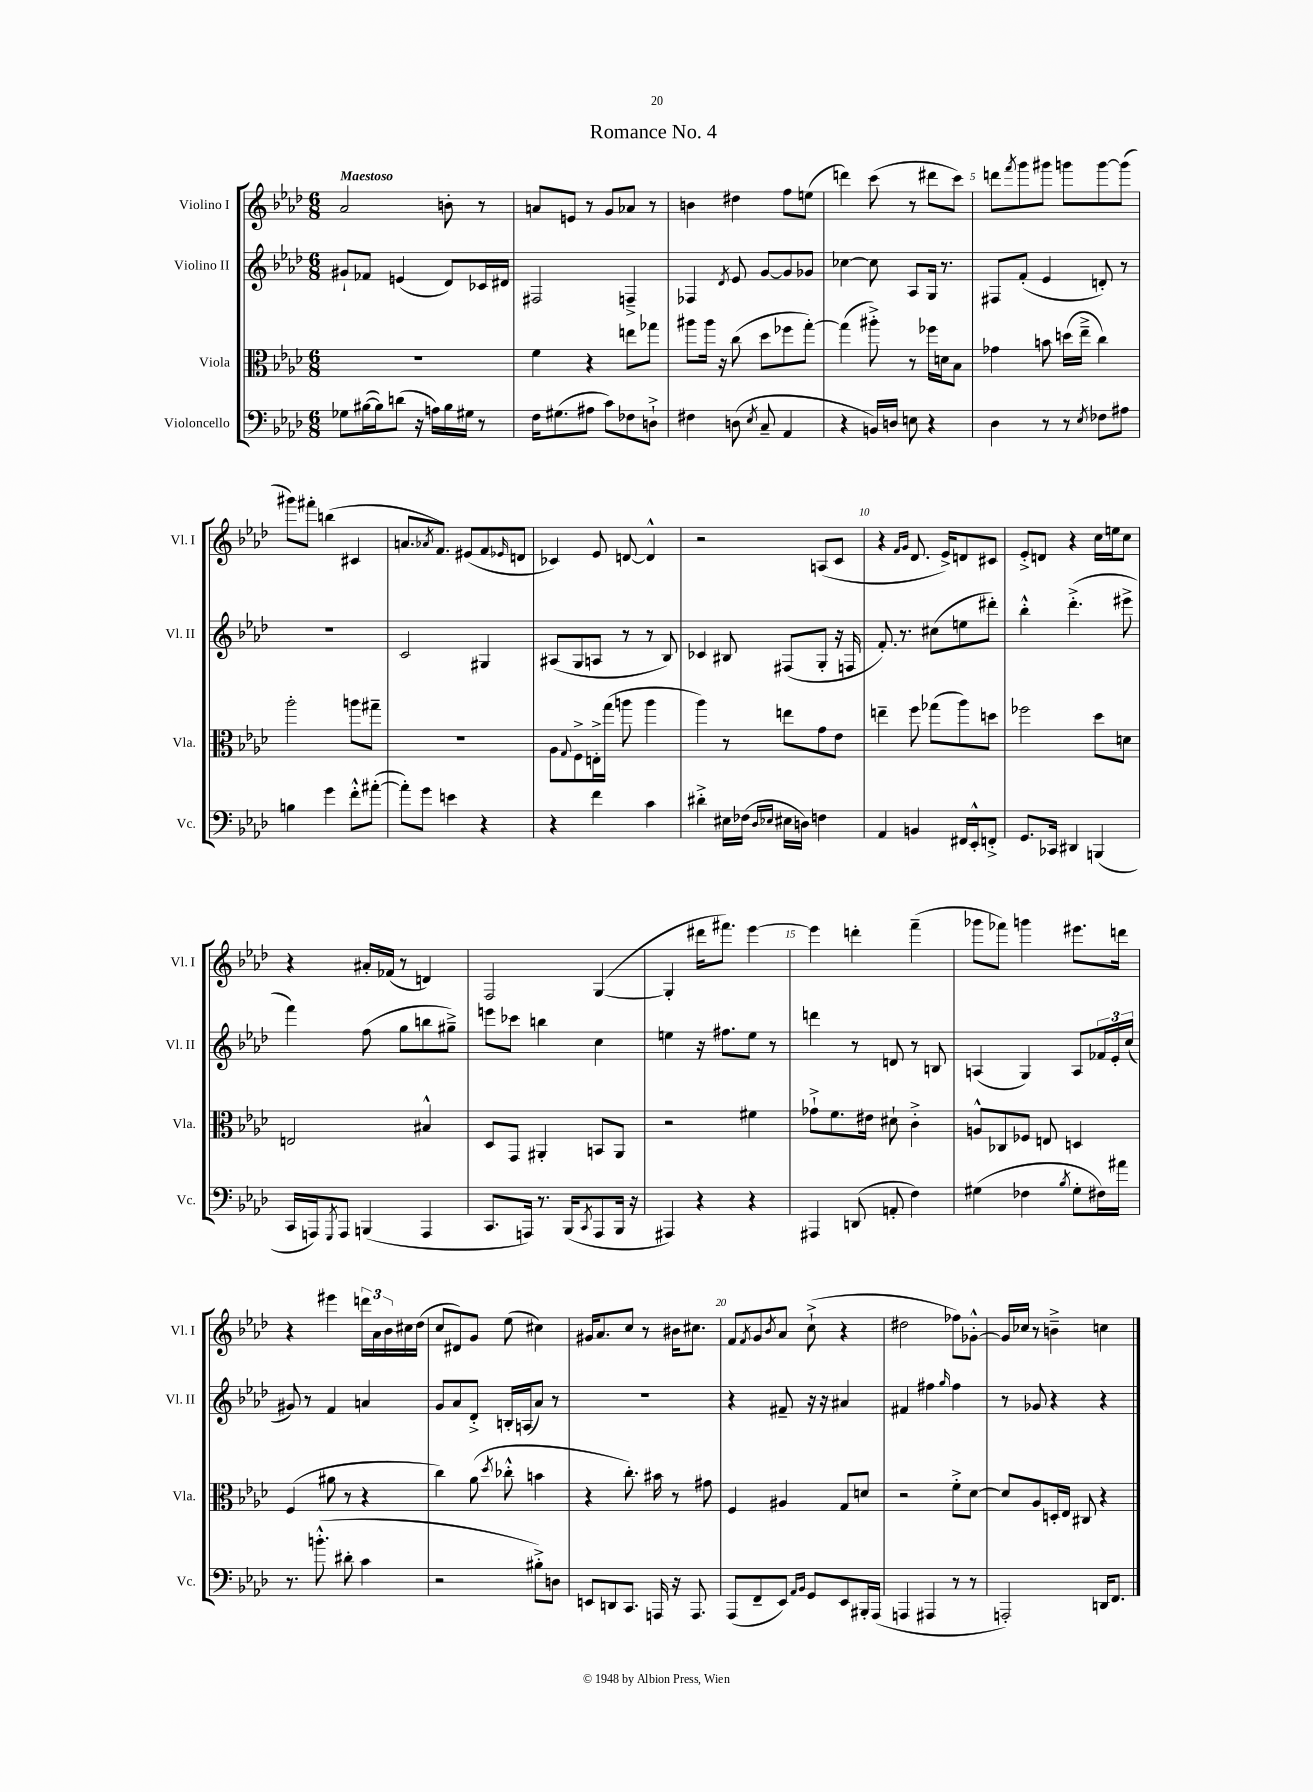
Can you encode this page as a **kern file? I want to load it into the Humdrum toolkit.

**kern	**kern	**kern	**kern
*staff4	*staff3	*staff2	*staff1
*clefF4	*clefC3	*clefG2	*clefG2
*k[b-e-a-d-]	*k[b-e-a-d-]	*k[b-e-a-d-]	*k[b-e-a-d-]
*M6/8	*M6/8	*M6/8	*M6/8
8G-\L	2.r	8g#`/L	2a-/
([16B#\L	.	8f-/J	.
16B#\]J)	.	.	.
(8d\J	.	(4e/	.
16r	.	.	.
16A\LL)	.	.	.
16B#\	.	8d-/L)	8b'\
16G#\JJ	.	.	.
8r	.	16c-/L	8r
.	.	16d#/JJ	.
=	=	=	=
16F\LK	4f\	2F#/	8a/L
(8.G#\	.	.	.
.	.	.	8e/J
8A#\J	4r	.	8r
8c\L)	.	.	8g/L
8F-\	8ee\L	4F~^/	8a-/J
8D`^\J	8gg-\J	.	8r
=	=	=	=
4F#\	8aa#\L	4F-/	4b\
.	16aa#\Jk	.	.
.	16r	.	.
.	.	8qd-/	.
(8D\	(8cc\	8e-/	4dd#\
8qE-/	.	.	.
8C~/	8dd-\L	[8g/L	.
4AA-/	8ff-\	8g/]	8ff\L
.	[8gg'\J)	8g-/J	(8ee\J
=	=	=	=
4r	(4gg\]	[4cc-\	4ddd\)
16BB/LL)	8aa#'^\)	8cc-\]	(8ccc\
16D/JJ	.	.	.
8E\	8r	8A-/L	8r
4r	16ff-\LL	16G/Jk	8ddd#\L
.	16d\J	8.r	.
.	8B-\J	.	8ccc\J)
=	=	=	=
4D-\	4g-\	8F#/L	8ddd\L
.	.	.	8qfff/
.	.	(8f'/J	8ggg\
8r	8b\	4e-/	8ggg#\J
8r	(16dd\LL	.	8ggg\L
.	16ee-~^\JJ	.	.
8qE-/	.	.	.
8F-\L	4cc\)	8d'/)	[8ggg\
8A#\J	.	8r	(8ggg\]J
=	=	=	=
4B\	2aa-'\	2.r	8ggg#\L)
.	.	.	8fff#'\J
4g\	.	.	(4bb\
8f'^^\L	8aa\L	.	4c#/
([8a#'\J	8gg#~\J	.	.
=	=	=	=
8a#'\]L)	2.r	2c/	8.a/L
8g\J	.	.	.
.	.	.	8qa-/
.	.	.	8.f/J)
4e\	.	.	.
.	.	.	(8e#/L
4r	.	4G#/	8f/
.	.	.	16qqe-/
.	.	.	8d/J
=	=	=	=
4r	8A-\L	(8A#/L	4c-/)
.	8qqG/	.	.
.	8F^\	8G/	.
4f\	16E'^\L	8A/J	8e-/
.	(16gg\JJ	.	.
.	8aa\	8r	[8d/
4c\	4aa\	8r	4d^^/]
.	.	8B-/)	.
=	=	=	=
4d#'^\	4aa-\)	4c-/	2r
16E#\LL	8r	8B#/	.
(16F-\JJ	.	.	.
16qqD-/LL	.	.	.
16qqE-/JJ	.	.	.
16E#\LL	8ee\L	(8F#/L	.
16D\JJ)	.	.	.
4F\	8g\	8G'/J	(8A/L
.	8e-\J	16r	8c/J
.	.	16F/	.
=	=	=	=
4AA-/	4ee~\	8.f'/)	4r
.	.	8.r	.
.	.	.	16qqf/LL
.	.	.	16qqg/JJ
4BB/	8ff\	.	8.d-/
.	(8gg-\L	(8cc#\L	.
.	.	.	16e-^/LK)
16FF#/LL	8aa-\)	8ee\	8d/
16EE-'^^/J	.	.	.
8FF'^/J	8dd\J	8ddd#'\J)	8c#/J
=	=	=	=
8.GG/L	2ff-\	4bb-'^^\	8e-'^/L
.	.	.	8d/J
16CC-/Jk	.	.	.
4DD#/	.	(4.ddd-'^\	4r
(4BBB/	8dd-\L	.	16cc\LL
.	.	.	16ee\J
.	8d\J	8eee#^\	8cc\J
=	=	=	=
16CC/LL	2E/	4fff\)	4r
16AAA/J)	.	.	.
8qGGG/	.	.	.
8AAA/J	.	.	.
(4BBB/	.	(8ff\	16a#'/LL
.	.	.	(16f-/JJ
.	.	8gg\L	8r
4AAA/	4B#^^/	8bb\	4d/)
.	.	8gg#~^\J)	.
=	=	=	=
8.CC/L	8D-/L	8eee\L	2F/
.	8GG/J	8ccc-\J	.
16AAA/Jk)	.	.	.
8.r	4AA#'/	4bb\	.
(16BBB-/LK	.	.	.
8qCC/	.	.	.
8AAA/	8BB/L	4cc\	([4G/
16BBB-/Jk	8AA#/J	.	.
16r	.	.	.
=	=	=	=
4AAA#/)	2r	4ee\	4G'/]
4r	.	16r	16ddd#\LK
.	.	8.ff#\L	8.fff#\J)
4r	4f#\	8ee\J	[4eee-\
.	.	8r	.
=	=	=	=
4AAA#/	8g-`^\L	4ddd\	4eee-\]
.	8.f\	.	.
(8DD/	.	8r	4ddd'\
.	16e#\Jk	.	.
8AA'/	8d#`\	8d/	.
4F\)	4c'^\	8r	(4fff~\
.	.	8B/	.
=	=	=	=
(4G#\	8A^^/L	(4A/	8ggg-\L
.	8C-/	.	8fff-\J)
4F-\	8F-/J	4G/)	4ggg\
.	8E/	.	.
8qB-/	.	.	.
8G#'\L	4D/	8A/L	8.eee#\L
16F#\L)	.	24f-/L	.
.	.	24e-'/	.
16a#\JJ	.	.	16ddd\Jk
.	.	(24cc/JJ	.
=	=	=	=
8.r	(4F/	8g#/)	4r
.	.	8r	.
(8.b'^^\	.	.	.
.	8a#\	4f/	4eee#\
8d#'\	8r	.	.
4c\	4r	4a/	24ddd\LL
.	.	.	24a-\
.	.	.	24b-\
.	.	.	16cc#\
.	.	.	(16dd-\JJ
=	=	=	=
2r	4cc\)	8g/L	8cc/L
.	.	8a-/	8d#/)
.	(8a-\	8d-'^/J	8g/J
.	8qdd-/	.	.
.	8cc-'^^\	16B'/LL	(8ee-\
.	.	(16A/J	.
8B#'^\L)	4b\	8a-/J)	4cc#\)
8D\J	.	8r	.
=	=	=	=
8EE/L	4r	2.r	16g#/LK
.	.	.	8.a-/
8DD/	.	.	.
8.CC/J	8.cc'\)	.	8cc/J
.	.	.	8r
16AAA/	16b#\	.	.
16r	8r	.	16b#\LK
8.AAA/	.	.	8.cc#\J
.	8g#\	.	.
=	=	=	=
(8AAA-/L	4F/	4r	8f/L
.	.	.	8qf/
8FF~/	.	.	8g/
.	.	.	8qb-/
8EE-/J)	4A#/	8f#~/	8a-/J
16qqAA-/LL	.	.	.
16qqBB-/JJ	.	.	.
8GG/L	.	16r	(8cc`^\
.	.	16r	.
8EE-/	8G/L	4a#/	4r
16BBB#'/L	8d/J	.	.
(16AAA-/JJ	.	.	.
=	=	=	=
4AAA/	2r	4f#/	2dd#\
4AAA#/	.	4ff#\	.
.	.	16qqgg/	.
8r	8f'^\L	4ff#\	8ff-\L)
8r	[8d-\J	.	[8g-'^^\J
=	=	=	=
2AAA'/)	8d-/]L	8r	16g-/]LL
.	.	.	16cc-/JJ
.	8A-/	8g-/	8r
.	16D'/L	4r	4b~^\
.	16E-/JJ	.	.
.	8C#/	.	.
16DD/LK	4r	4r	4cc\
8.FF/J	.	.	.
==	==	==	==
*-	*-	*-	*-
